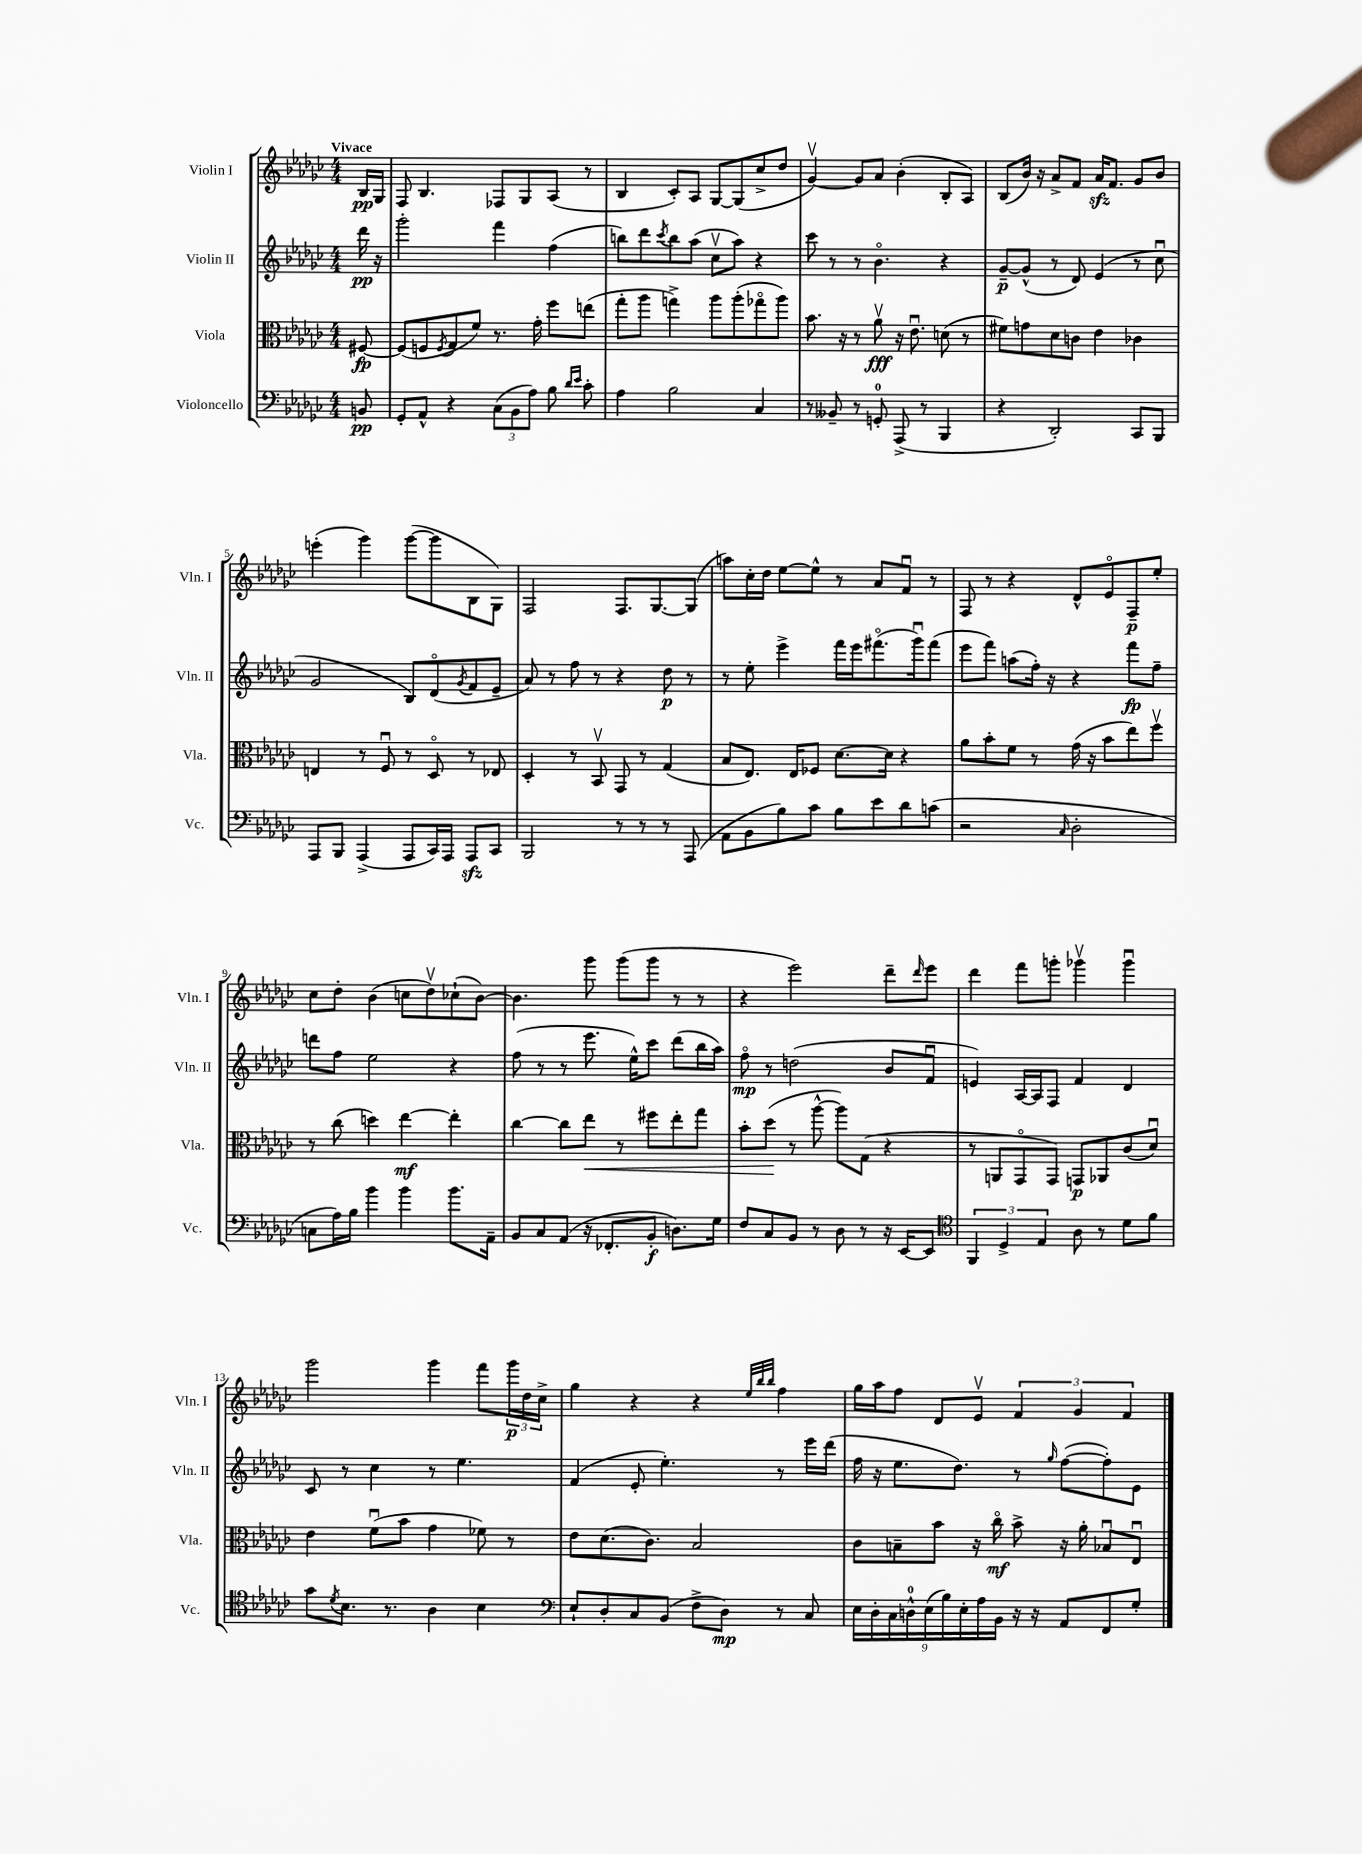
<<
\new StaffGroup <<
\new Staff = "s0" \with { instrumentName = "Violin I" shortInstrumentName = "Vln. I" } {
    \clef treble \key ges \major \numericTimeSignature \time 4/4 \partial 8 \tempo "Vivace"
    bes16\pp ges16 |
    f8 bes4. fes8 ges8 aes8( r8 |
    bes4 ces'8-.) aes8 ges8~ ges8( ces''8-> des''8 |
    ges'4~\upbow) ges'8 aes'8 bes'4-.( bes8-. aes8) |
    bes8( bes'16) r16 aes'8-> f'8 aes'16\sfz f'8. ges'8 bes'8 |
    e'''4-.( ges'''4) ges'''8~( ges'''8 bes8 ges8) |
    f2 f8. ges8.~ ges8( |
    a''8) ces''16-. des''16 ees''8~ ees''8-^ r8 aes'8 f'8\downbow r8 |
    f8 r8 r4 des'8-^ ees'8\flageolet f8--\p ees''8-. |
    ces''8 des''8-. bes'4( c''8 des''8\upbow) ces''8-!( bes'8~) |
    bes'4. ges'''8 ges'''8( ges'''8 r8 r8 |
    r4 ees'''2) des'''8-- \grace { des'''16 } ees'''8 |
    des'''4 f'''8 g'''8-. ges'''4\upbow ges'''4\downbow |
    ges'''2 ges'''4 f'''8 \tuplet 3/2 { ges'''16\p des''16 ces''16-> } |
    ges''4 r4 r4 \grace { ees''32 bes''32 bes''32 } f''4 |
    ges''16 aes''16 f''8 des'8 ees'8\upbow \tuplet 3/2 { f'4 ges'4 f'4 } \bar "|." |
}
\new Staff = "s1" \with { instrumentName = "Violin II" shortInstrumentName = "Vln. II" } {
    \clef treble \key ges \major \numericTimeSignature \time 4/4 \partial 8
    des'''16\pp r16 |
    ges'''2-. f'''4 f''4( |
    b''8) des'''8 \acciaccatura { ces'''8 } b''8 aes''8( ces''8\upbow aes''8) r4 |
    ces'''8 r8 r8 bes'4.\flageolet r4 |
    ges'8~--\p ges'8-^( r8 des'8) ees'4( r8 ces''8\downbow |
    ges'2 bes8) des'8\flageolet( \acciaccatura { ges'8 } f'8 ees'8-- |
    aes'8) r8 f''8 r8 r4 des''8\p r8 |
    r8 ees''8-. ees'''4-> f'''16 ees'''16 fis'''8.\flageolet( ges'''16\downbow) fis'''8( |
    ees'''8 f'''8) a''8( f''16-.) r16 r4 f'''8\fp f''8-- |
    d'''8 f''8 ees''2 r4 |
    f''8( r8 r8 ees'''8. ees''16-^) ces'''8 des'''8( bes''16 aes''16) |
    f''8\flageolet\mp r8 d''2( bes'8 f'8\downbow |
    e'4) aes16~ aes16 f8 f'4 des'4 |
    ces'8 r8 ces''4 r8 ees''4. |
    f'4( ees'8-. ees''4.-.) r8 ees'''16 des'''16( |
    f''16 r16 ees''8. des''8.) r8 \grace { ges''16 } f''8~( f''8-.) ees'8 \bar "|." |
}
\new Staff = "s2" \with { instrumentName = "Viola" shortInstrumentName = "Vla." } {
    \clef alto \key ges \major \numericTimeSignature \time 4/4 \partial 8
    fis8~\fp |
    fis8( f8 \acciaccatura { f8 } ges8 f'8) r8. ges'16-. f''8 e''8( |
    ges''8-. aes''8 g''4->) aes''8 aes''8-.( ges''8\flageolet aes''8) |
    bes'8. r16 r8 aes'8\upbow\fff r16 ees'8.\downbow d'8( r8 |
    fis'8) g'8 des'8 c'8 ees'4 ces'4 |
    e4 r8 f8\downbow r8 des8\flageolet r8 ees8 |
    des4-. r8 bes,8\upbow ges,8 r8 ges4( |
    bes8 ees8.) ees16 fes8 des'8.~ des'16 r4 |
    aes'8 bes'8-. f'8 r8 ges'16( r16 bes'8 ees''8) f''8\upbow |
    r8 ces''8( d''4) ees''4~\mf ees''4-. |
    ces''4~ ces''8 ees''8\< r8 fis''8 ees''8-. ges''8 |
    bes'8-. des''8\!( r8 aes''8~-^ aes''8) ges8( r4 |
    r8 a,8 ges,8\flageolet ges,8) g,8\p aes,8 ces'8( des'8\downbow) |
    ees'4 f'8\downbow( bes'8 ges'4 fes'8) r8 |
    ees'8 des'8.( ces'8.) bes2 |
    ces'8 b8-- bes'8 r16 ces''16\flageolet\mf bes'8-> r16 aes'16-. bes8\downbow ees8\downbow \bar "|." |
}
\new Staff = "s3" \with { instrumentName = "Violoncello" shortInstrumentName = "Vc." } {
    \clef bass \key ges \major \numericTimeSignature \time 4/4 \partial 8
    b,8\pp |
    ges,8-. aes,8-^ r4 \tuplet 3/2 { ces8( bes,8 aes8) } bes8 \grace { des'16 ees'16 } ces'8-. |
    aes4 bes2 ces4 |
    r8 beses,8-- r8 g,8-0-. aes,,8->( r8 bes,,4 |
    r4 des,2-.) ces,8 bes,,8 |
    aes,,8 bes,,8 aes,,4->( aes,,8 ces,16) aes,,16 aes,,8\sfz ces,8 |
    bes,,2 r8 r8 r8 aes,,8( |
    aes,8 bes,8 bes8) ces'8 bes8 ees'8 des'8 c'8( |
    r2 \grace { ces16 } des2-. |
    c8 aes16) bes16 bes'4 bes'4 bes'8. aes,16-- |
    bes,8 ces8 aes,8( r16 fes,8.-. bes,8-.\f d8.) ges16 |
    f8 ces8 bes,8 r8 des8 r8 r16 ees,16~ ees,8 |
    \clef tenor \tuplet 3/2 { f,4 des4-> ees4 } aes8 r8 des'8 f'8 |
    ges'8 \acciaccatura { des'8 } bes8. r8. aes4 bes4 |
    \clef bass ees8-! des8-. ces8 bes,8( f8-> des8\mp) r8 ces8 |
    \tuplet 9/8 { ees16 des16-. ces16 d16-0-^ ees16( bes16) ees16-. aes16 bes,16 } r16 r16 aes,8 f,8 ges8-. \bar "|." |
}
>>
>>
